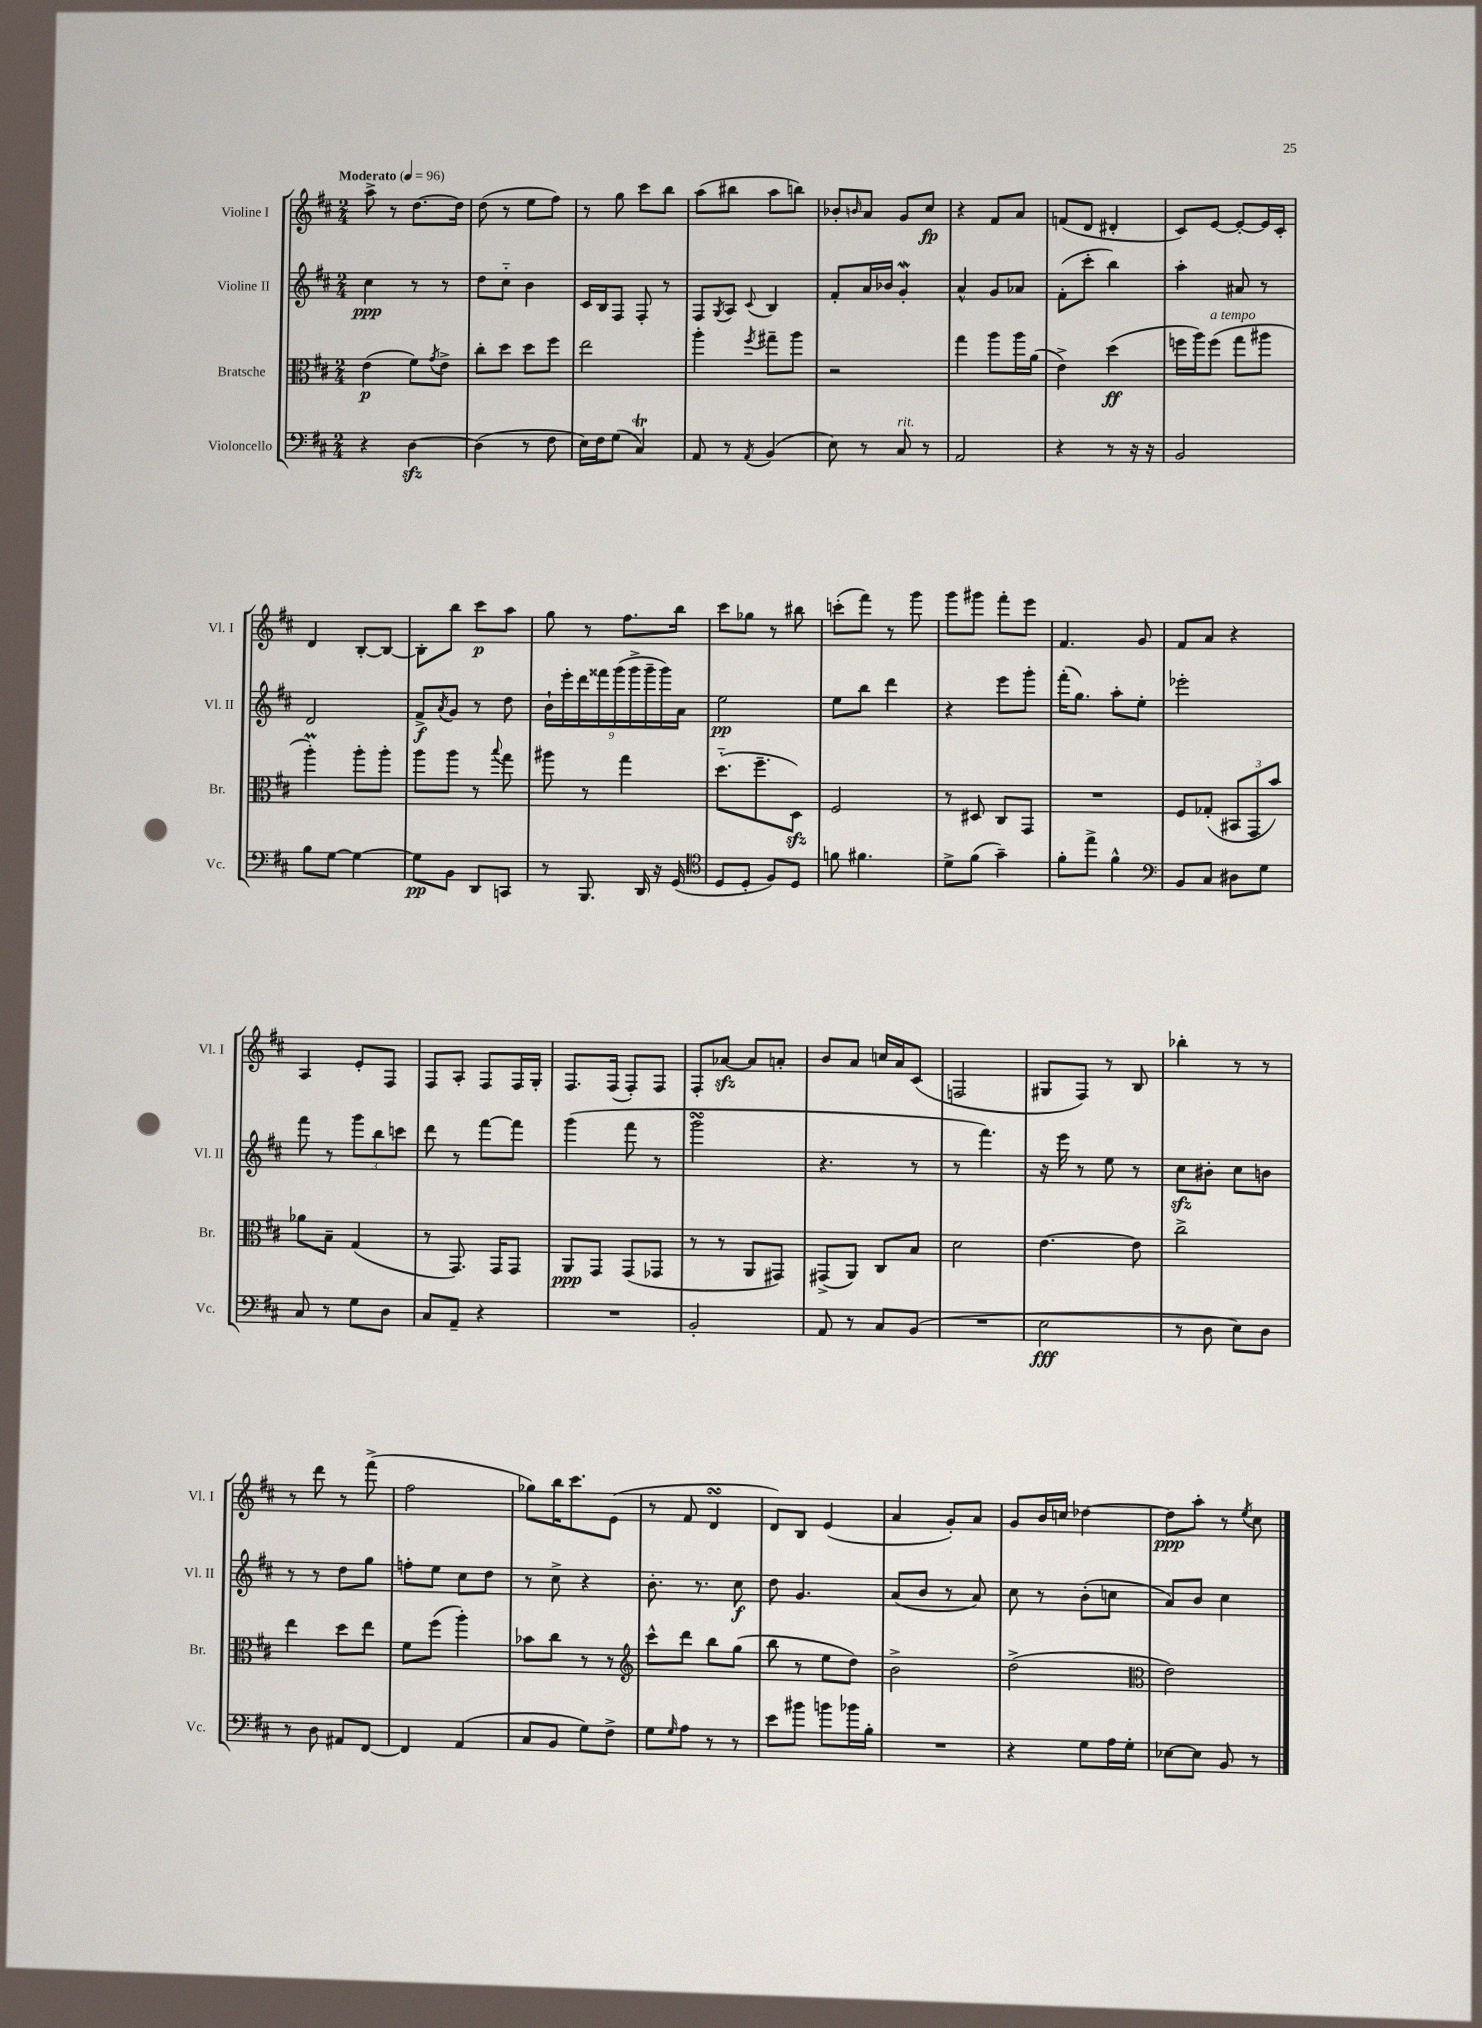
<<
\new StaffGroup <<
\new Staff = "s0" \with { instrumentName = "Violine I" shortInstrumentName = "Vl. I" } {
    \clef treble \key d \major \numericTimeSignature \time 2/4 \tempo "Moderato" 4 = 96
    a''8-> r8 d''8.~ d''16 |
    d''8( r8 e''8 fis''8) |
    r8 g''8 cis'''8 b''8 |
    a''8( bis''8 a''8 b''8) |
    bes'8-. \grace { b'16 } a'8 g'8 cis''8\fp |
    r4 fis'8 a'8 |
    f'8( d'8 dis'4-. |
    cis'8) e'8~ e'8~-. e'16 cis'16-. |
    d'4 b8~-. b8~ |
    b8-. b''8 cis'''8\p a''8 |
    g''8 r8 fis''8. b''16 |
    cis'''8 ges''8 r8 bis''8 |
    c'''8-.( fis'''8) r8 g'''8 |
    g'''8 gis'''8 fis'''8-. e'''8 |
    fis'4. g'8 |
    fis'8 a'8 r4 |
    a4 e'8-. fis8 |
    fis8 a8-. fis8 fis16 g16-. |
    fis8. fis16( fis8-.) fis8 |
    fis8-. aes'8~\sfz aes'8 a'8-. |
    b'8 a'8 c''16 a'16 cis'8( |
    f2 |
    gis8 fis8) r8 b8 |
    bes''4-. r8 r8 |
    r8 d'''8 r8 fis'''8->( |
    fis''2 |
    ges''8) b''16 cis'''8. e'8( |
    r8 fis'8 d'4\turn |
    d'8) b8 e'4( |
    a'4 g'8-.) a'8 |
    g'8 b'16 c''16 des''4~ |
    des''8\ppp a''8-. r8 \acciaccatura { e''8 } cis''8 \bar "|." |
}
\new Staff = "s1" \with { instrumentName = "Violine II" shortInstrumentName = "Vl. II" } {
    \clef treble \key d \major \numericTimeSignature \time 2/4
    cis''4\ppp r8 r8 |
    d''8 cis''8-_ b'4 |
    cis'16 b16 fis8 fis8-. r8 |
    fis8 \acciaccatura { g8 } a8 \appoggiatura { cis'8 } b4 |
    fis'8-. a'16 bes'16 g'4-.\mordent |
    a'4-^ g'8 aes'8 |
    fis'8-.( cis'''8-. b''4) |
    a''4-. ais'8 r8 |
    d'2 |
    fis'8->\f \acciaccatura { a'8 } g'8 r8 d''8 |
    \tuplet 9/8 { b'16-! e'''16-. d'''16 fisis'''16 g'''16( g'''16-> g'''16-- g'''16) a'16 } |
    e''2\pp |
    e''8 b''8 d'''4 |
    r4 e'''8 g'''8-. |
    fis'''16-.( g''8.) a''8-. e''8-. |
    ees'''2-. |
    fis'''8 r8 \tuplet 3/2 { g'''8 b''8 c'''8 } |
    d'''8 r8 fis'''8~ fis'''8 |
    g'''4( fis'''8 r8 |
    g'''2\turn |
    r4. r8 |
    r8 fis'''4.) |
    r16 e'''16 r8 e''8 r8 |
    cis''8\sfz bis'8-. cis''8 b'8 |
    r8 r8 d''8 g''8 |
    f''8-. e''8 cis''8 d''8 |
    r8 cis''8-> r4 |
    b'8.-. r8. cis''8\f |
    d''8 g'4. |
    a'8( b'8 r8 a'8) |
    cis''8 r8 b'8-.( c''8 |
    a'8) b'8 cis''4 \bar "|." |
}
\new Staff = "s2" \with { instrumentName = "Bratsche" shortInstrumentName = "Br." } {
    \clef alto \key d \major \numericTimeSignature \time 2/4
    e'4\p( fis'8) \acciaccatura { g'8 } e'8-> |
    cis''8-. d''8 d''8 fis''8 |
    e''2 |
    a''4-. \acciaccatura { fis''8 } gis''8-- a''8 |
    r2 |
    g''4 a''8 a''16 a'16( |
    e'4->) d''4\ff( |
    f''16 a''16) f''8^\markup { \italic "a tempo" }( g''8 ais''8 |
    a''4-.\prall) a''8-. a''8-. |
    a''8 a''8 r8 \appoggiatura { b''8 } g''8 |
    ais''8 r8 g''4 |
    d''8.-_( fis''8.-- d8\sfz) |
    fis2 |
    r8 dis8 cis8 g,8 |
    R2 |
    fis8 ges8-.( \tuplet 3/2 { bis,8 g,8 b'8) } |
    aes'8 b8-- g4( |
    r8 g,8.) g,16 g,8 |
    a,8\ppp g,8 g,8( ges,8 |
    r8 r8 a,8 gis,8) |
    gis,8->( a,8) cis8 b8 |
    d'2 |
    e'4.~ e'8 |
    cis''2-> |
    e''4 d''8 e''8 |
    fis'8 fis''8( a''4-.) |
    bes'8 cis''8 r8 r8 |
    \clef treble cis'''8-^ d'''8 b''8 g''8( |
    b''8 r8 e''8 d''8) |
    b'2-> |
    d''2->( |
    \clef alto e'2) \bar "|." |
}
\new Staff = "s3" \with { instrumentName = "Violoncello" shortInstrumentName = "Vc." } {
    \clef bass \key d \major \numericTimeSignature \time 2/4
    r4 d4~\sfz |
    d4( r8 fis8 |
    e16) fis16 g8( cis4\trill) |
    a,8 r8 \acciaccatura { a,8 } b,4( |
    e8) r8 cis8^\markup { \italic "rit." } r8 |
    a,2 |
    r4 r8 r16 r16 |
    b,2 |
    b8 g8~ g4~ |
    g8\pp b,8 d,8 c,8 |
    r8 b,,8. d,16 r16 g,16( |
    \clef tenor d8 d8-. fis8) d8 |
    f'8 fis'4. |
    d'8-> fis'8( g'4--) |
    fis'8-. e''8-> fis'4-^ |
    \clef bass b,8 cis8 dis8 g8 |
    cis8 r8 g8 d8 |
    cis8 a,8-- r4 |
    R2 |
    b,2-. |
    a,8 r8 cis8 b,8( |
    R2 |
    e2\fff |
    r8 d8 e8) d8 |
    r8 d8 ais,8 fis,8~ |
    fis,4 a,4( |
    cis8 b,8 g8) fis8-> |
    g8 \grace { g16 } a8 r8 r8 |
    e'8 bis'8 b'8 bes'16 b16-. |
    R2 |
    r4 g8 a16 g16-. |
    ees8~ ees8 b,8 r8 \bar "|." |
}
>>
>>
\layout { \context { \Score \remove "Bar_number_engraver" } }
